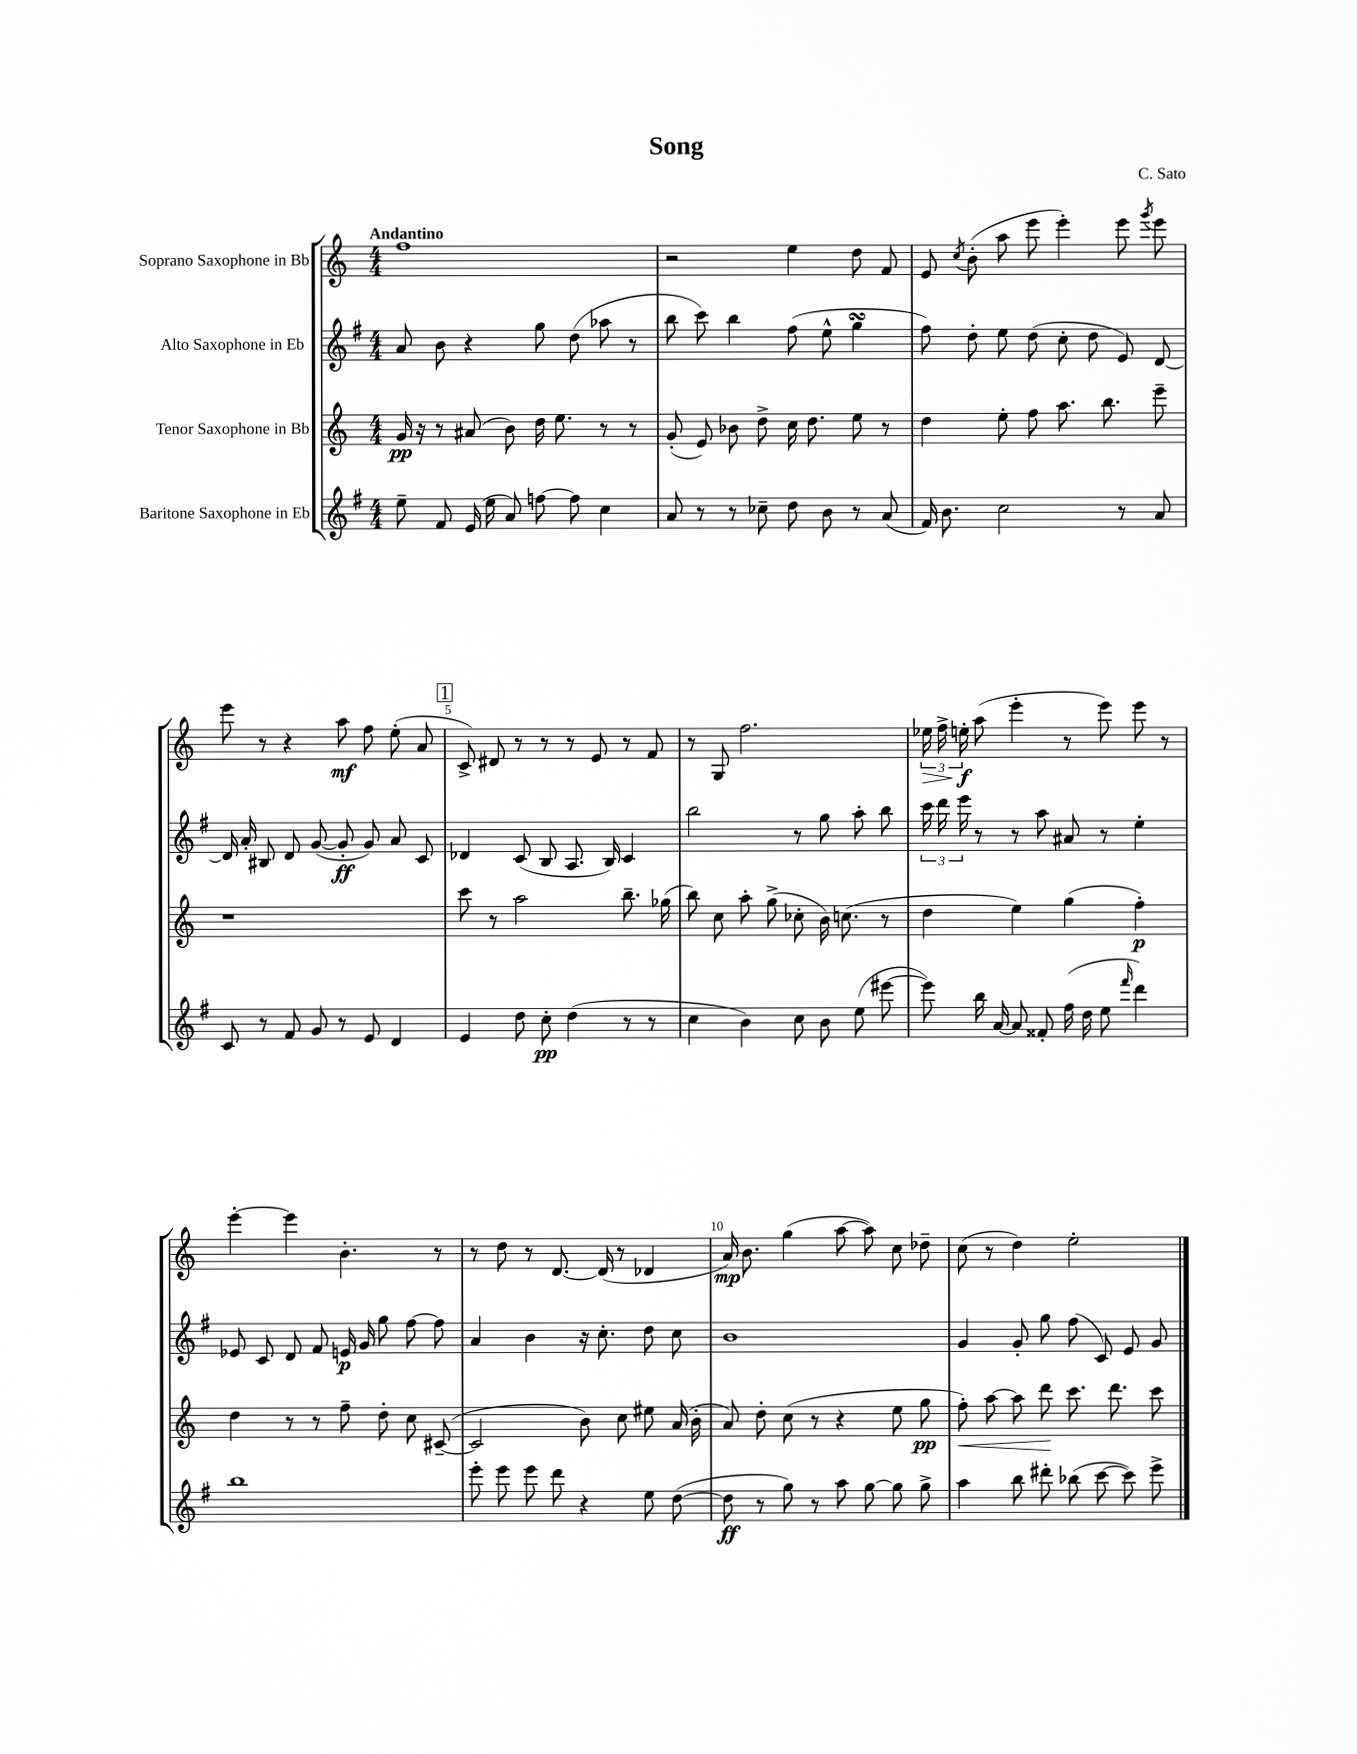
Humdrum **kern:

**kern	**dynam	**kern	**dynam	**kern	**dynam	**kern	**dynam
*part4	*part4	*part3	*part3	*part2	*part2	*part1	*part1
*staff4	*staff4	*staff3	*staff3	*staff2	*staff2	*staff1	*staff1
*I"Baritone Saxophone in Eb	*	*I"Tenor Saxophone in Bb	*	*I"Alto Saxophone in Eb	*	*I"Soprano Saxophone in Bb	*
*clefG2	*	*clefG2	*	*clefG2	*	*clefG2	*
*k[f#]	*	*k[]	*	*k[f#]	*	*k[]	*
*M4/4	*	*M4/4	*	*M4/4	*	*M4/4	*
=1	=1	=1	=1	=1	=1	=1	=1
!	!	!	!	!	!	!LO:TX:a:B:t=Andantino	!
8ee~\	.	16g/	pp	8a/	.	1ff	.
.	.	16r	.	.	.	.	.
8f#/	.	8r	.	8b\	.	.	.
(16e/	.	(8a#X/	.	4r	.	.	.
16ee\	.	.	.	.	.	.	.
8a/)	.	8b\)	.	.	.	.	.
[8ffn\	.	16dd\	.	8gg\	.	.	.
.	.	8.ee\	.	.	.	.	.
8ff\]	.	.	.	(8dd\	.	.	.
4cc\	.	8r	.	8aa-X\	.	.	.
.	.	8r	.	8r	.	.	.
=2	=2	=2	=2	=2	=2	=2	=2
8a/	.	(8g'/	.	8bb\	.	2r	.
8r	.	8e/)	.	8ccc\)	.	.	.
8r	.	8b-X\	.	4bb\	.	.	.
8cc-X~\	.	8dd^\	.	.	.	.	.
8dd\	.	16cc\	.	(8ff#\	.	4ee\	.
.	.	8.dd\	.	.	.	.	.
8b\	.	.	.	8ee^^\	.	.	.
8r	.	8ee\	.	4ggsSSs\	.	8dd\	.
(8a/	.	8r	.	.	.	8f/	.
=3	=3	=3	=3	=3	=3	=3	=3
16f#/)	.	4dd\	.	8ff#\)	.	8e/	.
8.b\	.	.	.	.	.	.	.
.	.	.	.	.	.	8qcc/	.
.	.	.	.	8dd'\	.	(8b'\	.
2cc\	.	8ee'\	.	8ee\	.	8aa\	.
.	.	8ff\	.	(8dd\	.	8eee\	.
.	.	8.aa\	.	8cc'\	.	4eee'\)	.
.	.	.	.	8dd\	.	.	.
.	.	8.bb\	.	.	.	.	.
8r	.	.	.	8e/)	.	8eee\	.
.	.	.	.	.	.	8qggg/	.
8a/	.	8eee~\	.	[8d/	.	8eee\	.
!!LO:LB:g=z
=4	=4	=4	=4	=4	=4	=4	=4
8c/	.	1r	.	16d/]	.	8eee\	.
.	.	.	.	16a'/	.	.	.
8r	.	.	.	8B#X/	.	8r	.
8f#/	.	.	.	8d/	.	4r	.
8g/	.	.	.	([8g/	.	.	.
8r	.	.	.	8g'/]	ff	8aa\	mf
8e/	.	.	.	8g/)	.	8ff\	.
4d/	.	.	.	8a/	.	(8ee'\	.
.	.	.	.	8c/	.	8a/	.
!!LO:REH:place=s1:t=1
=5	=5	=5	=5	=5	=5	=5	=5
4e/	.	8ccc\	.	4d-X/	.	8c^/)	.
.	.	8r	.	.	.	8d#X/	.
8dd\	.	2aa\	.	(8c/	.	8r	.
8cc'\	pp	.	.	8B/	.	8r	.
(4dd\	.	.	.	8.A/	.	8r	.
.	.	.	.	.	.	8e/	.
.	.	.	.	16B/)	.	.	.
8r	.	8.bb~\	.	4c/	.	8r	.
8r	.	.	.	.	.	8f/	.
.	.	(16gg-X\	.	.	.	.	.
=6	=6	=6	=6	=6	=6	=6	=6
4cc\	.	8bb\)	.	2bb\	.	8r	.
.	.	8cc\	.	.	.	8G/	.
4b\)	.	8aa'\	.	.	.	2.ff\	.
.	.	(8gg^\	.	.	.	.	.
8cc\	.	8cc-X'\	.	8r	.	.	.
8b\	.	16b\)	.	8gg\	.	.	.
.	.	(8.ccn\	.	.	.	.	.
(8ee\	.	.	.	8aa'\	.	.	.
[8eee#X\	.	8r	.	8bb\	.	.	.
=7	=7	=7	=7	=7	=7	=7	=7
!	!	!	!	!	!	!	!LO:HP:b
8eee#\])	.	4dd\	.	24ccc\	.	24ee-X\	>
.	.	.	.	24ddd\	.	24ff^\	.
.	.	.	.	24eee\	.	24een'\	f
16bb\	.	.	.	8r	.	(8aa\	]
[16a/	.	.	.	.	.	.	.
8a/]	.	4ee\)	.	8r	.	4eee'\	.
8f##X'/	.	.	.	8aa\	.	.	.
(16ff#\	.	(4gg\	.	8a#X/	.	8r	.
16dd\	.	.	.	.	.	.	.
8ee\	.	.	.	8r	.	8eee\)	.
16qqfff#/	.	.	.	.	.	.	.
4ddd\)	.	4ff'\)	p	4ee'\	.	8eee\	.
.	.	.	.	.	.	8r	.
!!LO:LB:g=z
=8	=8	=8	=8	=8	=8	=8	=8
1bb	.	4dd\	.	8e-X/	.	[4eee'\	.
.	.	.	.	8c/	.	.	.
.	.	8r	.	8d/	.	4eee\]	.
.	.	8r	.	8f#/	.	.	.
.	.	8ff~\	.	16en/	p	4.b'\	.
.	.	.	.	16g/	.	.	.
.	.	8dd'\	.	8gg\	.	.	.
.	.	8cc\	.	[8ff#\	.	.	.
.	.	([8c#X~/	.	8ff#\]	.	8r	.
=9	=9	=9	=9	=9	=9	=9	=9
8eee'\	.	2c#/]	.	4a/	.	8r	.
8eee\	.	.	.	.	.	8dd\	.
8eee\	.	.	.	4b\	.	8r	.
8ddd\	.	.	.	.	.	[8.d/	.
4r	.	8b\)	.	16r	.	.	.
.	.	.	.	8.cc'\	.	(16d/]	.
.	.	8cc\	.	.	.	8r	.
8ee\	.	8ee#X\	.	8dd\	.	4d-X/	.
([8dd\	.	(16a/	.	8cc\	.	.	.
.	.	16b'\	.	.	.	.	.
=10	=10	=10	=10	=10	=10	=10	=10
8dd\]	ff	8a/)	.	1b	.	16a/)	mp
.	.	.	.	.	.	8.b\	.
8r	.	8dd'\	.	.	.	.	.
8gg\)	.	(8cc\	.	.	.	(4gg\	.
8r	.	8r	.	.	.	.	.
8aa\	.	4r	.	.	.	[8aa\	.
[8gg\	.	.	.	.	.	8aa\])	.
8gg\]	.	8ee\	.	.	.	8cc\	.
8gg^\	.	8gg\	pp	.	.	8dd-X~\	.
=11	=11	=11	=11	=11	=11	=11	=11
!	!	!	!LO:HP:b	!	!	!	!
4aa\	.	8ff'\)	<	4g/	.	(8cc\	.
.	.	[8aa\	.	.	.	8r	.
8bb\	.	8aa\]	.	8g'/	.	4dd\)	.
8ddd#X'\	.	8ddd\	.	8gg\	.	.	.
(8bb-X\	.	8.ccc\	[	(8ff#\	.	2ee'\	.
[8ccc\	.	.	.	8c/)	.	.	.
.	.	8.ddd\	.	.	.	.	.
8ccc\])	.	.	.	8e/	.	.	.
8eee^\	.	8ccc\	.	8g/	.	.	.
==	==	==	==	==	==	==	==
*-	*-	*-	*-	*-	*-	*-	*-
